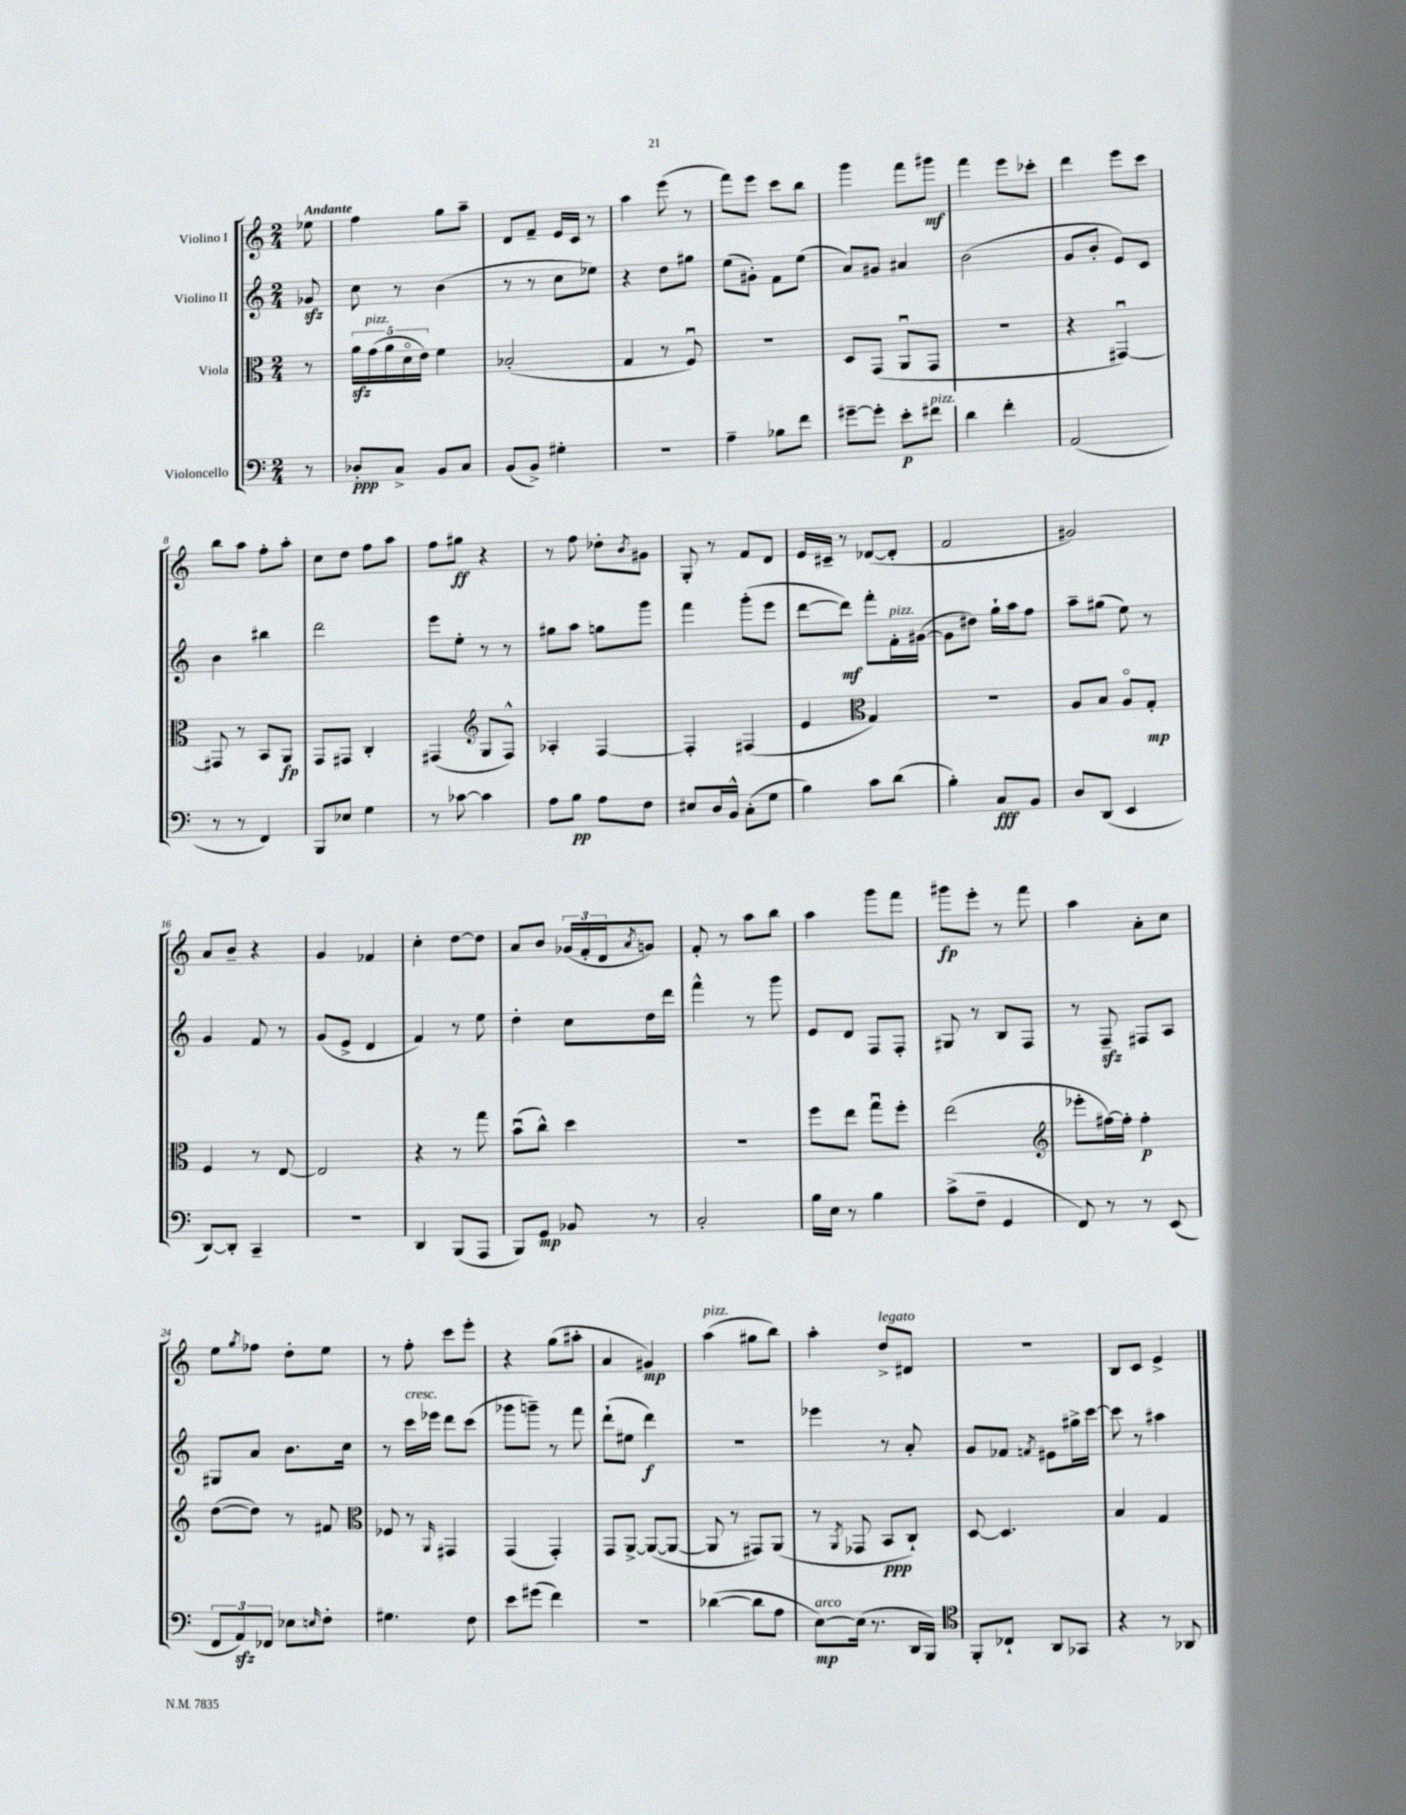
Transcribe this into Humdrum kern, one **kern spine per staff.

**kern	**kern	**kern	**kern
*staff4	*staff3	*staff2	*staff1
*clefF4	*clefC3	*clefG2	*clefG2
*k[]	*k[]	*k[]	*k[]
*M2/4	*M2/4	*M2/4	*M2/4
8r	8r	8g-/	8ee-\
=	=	=	=
8D-'/L	20a\LL	8cc\	4ff\
.	(20g\	.	.
.	20a\	.	.
8C^/J	.	8r	.
.	20do\	.	.
.	20e\JJ)	.	.
8BB/L	4f\	(4b\	8gg\L
8C/J	.	.	8aa~\J
=	=	=	=
(8BB/L	(2B-'/	8r	8d/L
8BB^/J)	.	8r	8f~/J
4G#'\	.	8cc\L	16e/LL
.	.	.	16c/JJ
.	.	8ee-\J)	8r
=	=	=	=
2r	4G/	4r	4aa\
.	8r	8dd\L	(8eee\
.	8Fu/)	8gg#\J	8r
=	=	=	=
4A~\	2r	(8ee\L	8fff\L)
.	.	8g#'\J)	8eee\J
8B-\L	.	8f\L	8ccc\L
8f\J	.	(8ee\J	8bb\J
=	=	=	=
[8g#~\L	8D/L	8a/L)	4ggg\
8g#'\]J	(8GG/J	8g#/J	.
8e'\L	8AAu/L	4a#/	8fff\L
8f#\J	8GG/J	.	8ggg#\J
=	=	=	=
4d\	2r	(2b\	4fff\
4f'\	.	.	8eee\L
.	.	.	8ccc-'\J
=	=	=	=
(2AA/	4r	8g/L	4ddd\
.	.	8b'/J	.
.	[4GG#u/)	8e/L)	8eee\L
.	.	8c/J	8ccc\J
=	=	=	=
8r	8GG#/]	4b\	8bb\L
8r	8r	.	8aa\J
4FF/)	8BB/L	4bb#\	8ff'\L
.	8AA/J	.	8aa'\J
=	=	=	=
8BBB/L	8GG/L	2ddd\	8cc\L
8E-/J	8GG#/J	.	8dd\J
4G\	4C'/	.	8ff\L
.	.	.	8aa\J
=	=	=	=
8r	(4GG#/	8eee\L	8ff\L
[8c-\	.	8ee'\J	8gg#\J
*	*clefG2	*	*
4c-\]	8G/L	8r	4r
.	8F^^/J)	8r	.
=	=	=	=
8A\L	4A-'/	8gg#\L	8r
8B\J	.	8aa\J	8ff\
8A\L	[4F/	8gg\L	8dd-'\L
.	.	.	8qb/
8F\J	.	8ggg\J	8g#\J
=	=	=	=
8E#/L	4F'/]	4fff\	8G'/
16D/L	.	.	8r
16BB^^/JJ	.	.	.
(8C'\L	(4F#/	(8ggg'\L	8f/L
8G\J	.	8eee\J	8d/J
=	=	=	=
4B\)	4e/	[8ddd\L	16e/LL
.	.	.	16c#~/JJ
.	.	8ddd\]J)	8r
*	*clefC3	*	*
8c\L	4G/)	8fff'\L	([8d-/L
(8d\J	.	16f'\L	8d-'/]J
.	.	([16g#\JJ	.
=	=	=	=
4B'\)	2r	8g#\]L	2f/
.	.	8dd#\J)	.
8C/L	.	16gg`\LL	.
.	.	16aa\J	.
8BB/J	.	8ff\J	.
=	=	=	=
8D/L	8A/L	8aa~\L	2g#/)
(8DD/J	8B/J	(8gg#\J	.
4EE/	8Ao/L	8ee\)	.
.	8G'/J	8r	.
=	=	=	=
[8DD/L)	4F/	4g/	8a/L
8DD'/]J	.	.	8b~/J
4CC~/	8r	8f/	4r
.	[8E/	8r	.
=	=	=	=
2r	2E/]	(8g/L	4g/
.	.	8e^/J	.
.	.	4d/	4f-/
=	=	=	=
4DD/	4r	4f/)	4cc'\
(8BBB/L	8r	8r	[8dd\L
8AAA/J	8gg\	8ee\	8dd\]J
=	=	=	=
8BBB/L)	(8bu\L	4dd'\	8a/L
8GG/J	8cc^^\J)	.	8b/J
8BB-/	4dd\	8cc\L	(24g-/LL
.	.	.	24f'/
.	.	.	24d/J
.	.	.	8qa/
8r	.	16dd\L	8g/J)
.	.	16ddd\JJ	.
=	=	=	=
2C'/	2r	4fff^^\	8f'/
.	.	.	8r
.	.	8r	8aa\L
.	.	8ggg\	8bb\J
=	=	=	=
16B\LL	8ff\L	8e/L	4aa\
16E\JJ	.	.	.
8r	8ee\J	8d/J	.
4B\	8ggu\L	8F/L	8ggg\L
.	8ff'\J	8F'/J	8fff\J
=	=	=	=
(8c^\L	(2ee\	8G#/	8ggg#\L
8F~\J	.	8r	8eee'\J
4GG/	.	8B/L	8r
.	.	8F/J	8fff\
=	=	=	=
*	*clefG2	*	*
8FF/)	8eee-'\L	8r	4aa\
8r	[16ff#\L)	8F~/	.
.	16ff#'\]JJ	.	.
8r	4ff#'\	8F#/L	8a'\L
(8EE/	.	8A/J	8cc\J
=	=	=	=
12FF/L	([8dd\L	8G#/L	8ee\L
12AA/)	.	.	.
.	.	.	8qgg/
.	8dd\]J)	8a/J	8ff-\J
12FF-/J	.	.	.
8E-\L	8r	8.b\L	8dd'\L
16qqE/	.	.	.
8F'\J	8f#/	.	8ee\J
.	.	16cc\Jk	.
=	=	=	=
*	*clefC3	*	*
4.G#\	8F-/	8r	8r
.	8r	16ccc\LL	8ff'\
.	.	16eee-\JJ	.
.	16qqAA/	.	.
.	4GG#/	8ddd\L	8ccc\L
8F\	.	(8ccc\J	8eee'\J
=	=	=	=
8e\L	(4GG/	8ggg-\L	4r
(8g#\J	.	8ggg~\J)	.
4f\)	4GG'/)	8r	(8gg\L
.	.	8fff\	8aa#'\J
=	=	=	=
2r	8GG/L	(8ddd`\L	4a/
.	[8AA^/J	8ee#\J	.
.	(8AA/_L	4ddd\)	4g#/)
.	8AA/_J	.	.
=	=	=	=
([4d-\	8AA/]	2r	(4aa\
.	8r	.	.
8d-\]L	8GG#/L)	.	8gg#\L
8A\J	(8AA/J	.	8bb\J)
=	=	=	=
[8E\L)	8r	4eee-\	4aa'\
.	8qAA/	.	.
(16E\]Jk	8GG-/	.	.
8.r	.	.	.
.	8BB/L	8r	8dd^/L
16DD/LL	8C`/J)	8a'/	8d#/J
16BBB/JJ)	.	.	.
=	=	=	=
*clefC4	*	*	*
8FF'/L	[8D/	8g/L	2r
8C-`/J	4.D/]	8f-/J	.
.	.	8qf/	.
8AA/L	.	8e#\L	.
8GG-/J	.	16gg#^\L	.
.	.	[16ccc\JJ	.
=	=	=	=
4r	4B/	8ccc\]	8B/L
.	.	8r	8c/J
8r	4G/	4aa#\	4e^/
8AA-/	.	.	.
==	==	==	==
*-	*-	*-	*-
